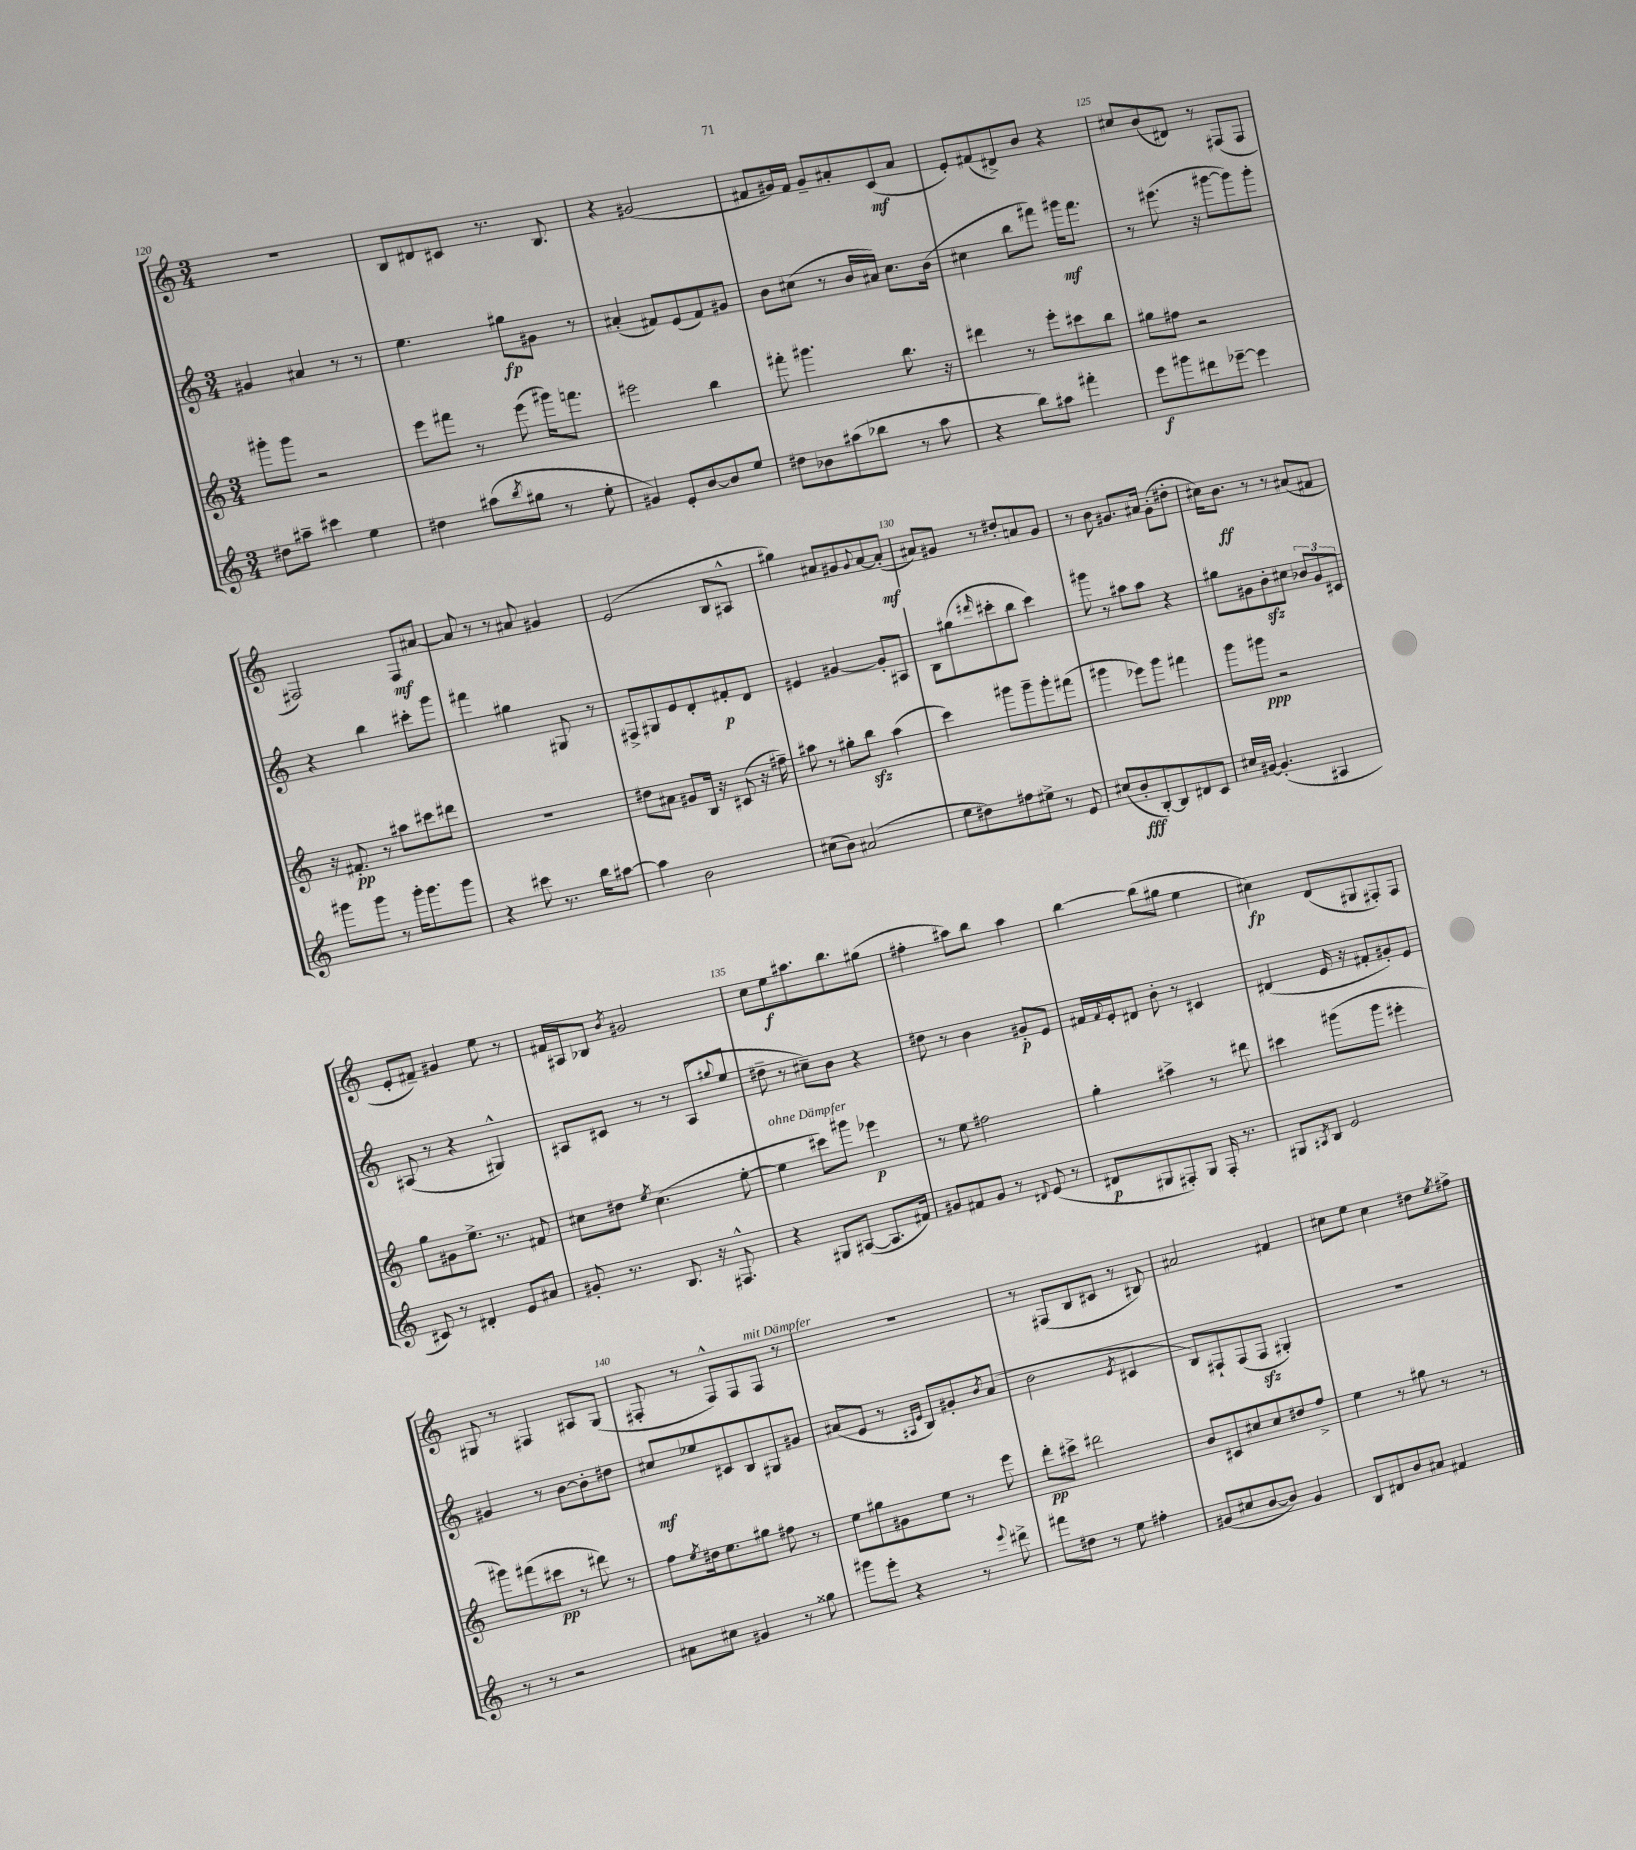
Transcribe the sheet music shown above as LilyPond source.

<<
\new StaffGroup <<
\new Staff = "s0" {
    \clef treble \key c \major \numericTimeSignature \time 3/4
    R2. |
    b8 dis'8 cis'8 r8. b8. |
    r4 gis'2( |
    fis'8 gis'16) fis'16 gis'8-- ais'8-. c'8\mf( ais'8 |
    e'8-.) fis'8( dis'8->) b'8 r4 |
    cis''8 b'8( dis'8) r8 fis8( fis8 |
    fis2) fis8\mf ais'8~ |
    ais'8 r8 r8 ais'8 gis'4 |
    e'2( b8 ais8-^ |
    gis''4) ais'8 gis'8 \appoggiatura { gis'8 } ais'8~ ais'8-.\mf( |
    ais'8) gis'8 r8 dis''8-. a'8 gis'8 |
    r8 b'8 gis'8. ais'16 gis'8-.( dis''8-. |
    cis''16) b'8.\ff r8 r8 ais'8( fis'8 |
    e'8-. fis'8--) gis'4 e''8 r8 |
    fis'16 ais16 bes8 \acciaccatura { b'8 } gis'2 |
    c''8 e''8\f ais''8. b''8. gis''8( |
    fis''4-. ais''8) b''8 ais''4 |
    b''4~ b''8( gis''8 e''4 |
    cis''4\fp) d'8( gis8 fis8-.) fis8 |
    gis8 r8 fis4 ais8 gis8( |
    fis8-. r8 fis8-^) fis8 fis8^\markup { \italic "mit Dämpfer" } r8 |
    R2. |
    r8 fis8( b8 cis'8 r8 bis8) |
    ais'2 fis'4 |
    cis''8 e''8 cis''4 dis''8 \acciaccatura { e''8 } fis''8-> \bar "|." |
}
\new Staff = "s1" {
    \clef treble \key c \major \numericTimeSignature \time 3/4
    gis'4 ais'4 r8 r8 |
    e''4. gis''8\fp gis'8 r8 |
    ais'4-.( fis'8) e'8( fis'8) gis'8 |
    b'8 cis''8( r8 b'16 ais'16) cis''8. b'16( |
    cis''4 b''8 fis'''8) gis'''16\mf fis'''8. |
    r8 eis'''8.( r16 gis'''8~ gis'''8) gis'''8-. |
    r4 b''4 cis'''8-. g'''8 |
    fis'''4 gis''4 gis8 r8 |
    fis8-> gis8 e'8 d'8-. fis'8-.\p d'8 |
    eis'4 gis'4~ gis'8-. ais8 |
    b8 gis''8( \grace { dis'''16 } cis'''8-. b''8 cis'''4) |
    gis'''8 r8 ais''8 ais''8 r4 |
    gis''8 gis'8 b'8-.\sfz cis''8 \tuplet 3/2 { bes'8 gis'8 cis'8 } |
    ais8( r8 r4 gis4-^) |
    ais8 cis'8 r8 r8 ais8( \appoggiatura { gis''8 } e''8 |
    dis''8-- r8 cis''8--) b'8 r4 |
    dis''8 r8 b'4 gis'8-.\p e'8 |
    fis'16 \appoggiatura { fis'8 } e'16-. dis'8 b'8-. r8 cis'4 |
    dis'4( e'16 r16 fis'8-. gis'8-.) e'8 |
    gis'4 r8 b'8~ b'8-. dis''8 |
    cis''8\mf ees''8 cis'8 b8 gis8 gis'8 |
    ais'8( e'8 r8 \grace { ais16 e'16 } b8) gis'8-. \acciaccatura { b'8 } ais'8( |
    b'2 \acciaccatura { e'8 } cis'4 |
    b8) fis8-! fis8( fis8\sfz gis4-.) |
    R2. \bar "|." |
}
\new Staff = "s2" {
    \clef treble \key c \major \numericTimeSignature \time 3/4
    gis'''8-. gis'''8 r2 |
    e'''8 fis'''8 r8 e'''8( gis'''16) f'''8. |
    eis'''2 b''4 |
    fis'''8-. gis'''4. b''8. r16 |
    dis'''4 r8 e'''8-. cis'''8 b''8 |
    gis''8 fis''8 r2 |
    r16 fis'8.-.\pp r8 ais''8 cis'''8 dis'''8 |
    R2. |
    dis''8 ais'8 gis'8 b16 r16 cis'8( r16 fis''16--) |
    ais''8 r8 gis''8-. b''8\sfz ais''4( |
    c'''4) gis'''8 gis'''8-- gis'''8-. fis'''8( |
    gis'''4 ees'''8) gis'''8 fis'''4 |
    g'''8 gis'''8\ppp r2 |
    g''8 gis'8 e''8.-> r8. fis'8 |
    cis''8 dis''8 \acciaccatura { e''8 } cis''4.( e''8~-. |
    e''4^\markup { \italic "ohne Dämpfer" } cis'''8) gis'''8 ees'''4\p |
    r8 e''8 fis''2 |
    g''4-. ais''4-> r8 dis'''8 |
    cis'''4 gis'''8( gis'''8 eis'''4-. |
    gis'''8) fis'''8( cis'''8\pp r8 dis'''8) r8 |
    f''8 \acciaccatura { e''8 } dis''16 e''8. gis''8 fis''8 r8 |
    e''8 gis''8 gis'8 e''8 r8 e'''8 |
    d'''8-.\pp cis'''8-> dis'''2 |
    b'8 cis'8 cis''8 cis''8 dis''8 f''8-> |
    e''4 r8 gis''8 r8 r8 \bar "|." |
}
\new Staff = "s3" {
    \clef treble \key c \major \numericTimeSignature \time 3/4
    dis''8 ais''8-- cis'''4 e''4 |
    dis''4 ais''8( \acciaccatura { b''8 } gis''8 r8 e''8-. |
    gis'4) e'8-. b'8~ b'8 e''8 |
    dis''8 bes'8 ais''8( bes''8 r8 ais''8 |
    r4 b''8) ais''8 fis'''4-. |
    e'''8\f gis'''8 dis'''8 ees'''8~-- ees'''4 |
    gis'''8 gis'''8 r8 gis'''16-. gis'''8. gis'''8 |
    r4 cis'''8 r8. b''16 ais''8~ |
    ais''4 b'2 |
    cis''8( b'8) ais'2( |
    e''8 dis''8) fis''8 eis''8-> r8 e'8 |
    cis''8( b'8-.\fff b8~-.) b8 dis'8 c'8 |
    cis''16 gis'16~ gis'4.-.( ais4 |
    cis'8) r8 dis'4-. e'8 ais'8 |
    gis'8-. r8. b8. r16 fis8.-^ |
    r4 gis8 ais8~( ais8. fis'16) |
    gis'8 fis'8 gis'8 r8 \appoggiatura { dis'8 } e'8( r8 |
    dis'8\p gis8 fis8-.) gis8 fis16-. r8. |
    gis8 \acciaccatura { ais8 } b8 e'2 |
    r8 r8 r2 |
    ais'8 cis''8 gis'4 r8 gisis''8 |
    gis'''8 e'''8-. r4 r8 \appoggiatura { e'''8 } dis'''8-> |
    fis'''8 dis''8 r8 e''8 fis''4-. |
    gis'8( cis''8 b'8~ b'8) gis'4 |
    b8 dis'8 b'8 ais'8 fis'4 \bar "|." |
}
>>
>>
\layout { \context { \Score currentBarNumber = #120 \override BarNumber.break-visibility = ##(#f #t #t) barNumberVisibility = #(every-nth-bar-number-visible 5) } }
